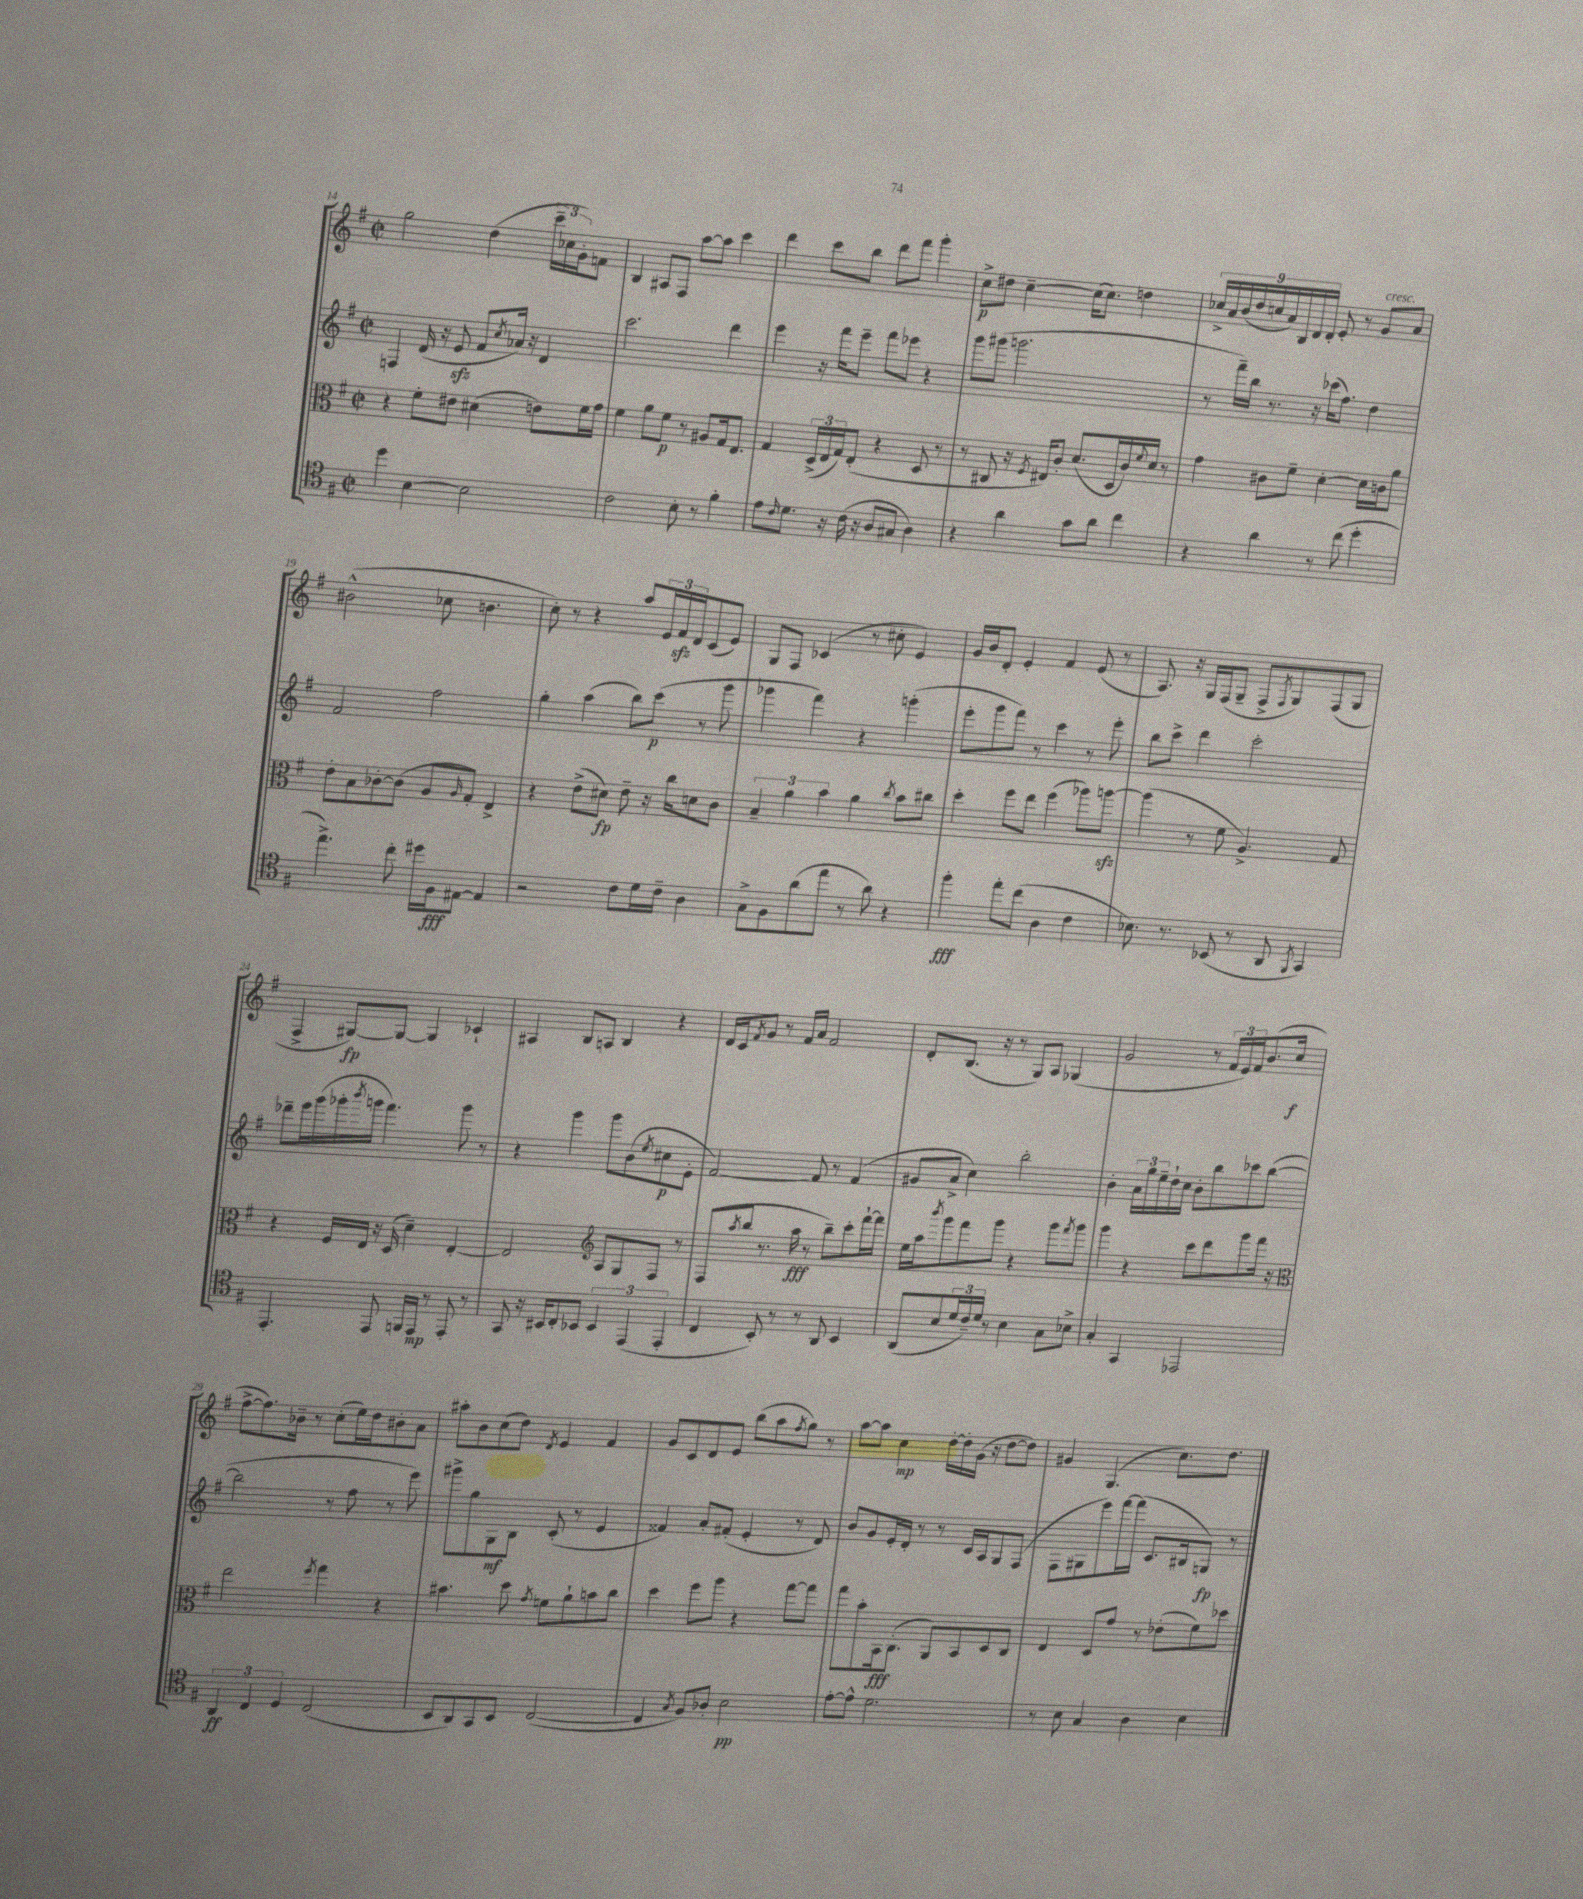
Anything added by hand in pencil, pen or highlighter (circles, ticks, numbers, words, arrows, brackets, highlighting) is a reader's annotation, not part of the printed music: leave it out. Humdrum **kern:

**kern	**dynam	**kern	**dynam	**kern	**dynam	**kern	**dynam
*part4	*part4	*part3	*part3	*part2	*part2	*part1	*part1
*staff4	*staff4	*staff3	*staff3	*staff2	*staff2	*staff1	*staff1
*clefC4	*	*clefC3	*	*clefG2	*	*clefG2	*
*k[f#]	*	*k[f#]	*	*k[f#]	*	*k[f#]	*
*M2/2	*	*M2/2	*	*M2/2	*	*M2/2	*
*met(c|)	*	*met(c|)	*	*met(c|)	*	*met(c|)	*
=14	=14	=14	=14	=14	=14	=14	=14
4dd\	.	4r	.	4Fn/	.	2gg\	.
[4B\	.	8f#'\L	.	(16d/	.	.	.
.	.	.	.	16r	.	.	.
.	.	8e#X\J	.	8ezz/	.	.	.
2B\]	.	(4d#X\	.	8f#/L	.	(4dd\	.
.	.	.	.	8qcc/	.	.	.
.	.	.	.	16a-X/Jk)	.	.	.
.	.	.	.	16r	.	.	.
.	.	8en\L)	.	4d/	.	24ccc~\LL	.
.	.	.	.	.	.	24cc-X\	.
.	.	.	.	.	.	24g'\J)	.
.	.	16f#\L	.	.	.	8fn\J	.
.	.	16g\JJ	.	.	.	.	.
=15	=15	=15	=15	=15	=15	=15	=15
2c\	.	4f#\	.	2.ccc\	.	4B/	.
.	.	8a\L	.	.	.	8A#X/L	.
.	.	8f#\J	p	.	.	8F#/J	.
8B'\	.	8r	.	.	.	[8aa\L	.
8r	.	8A#X/L	.	.	.	8aa\J]	.
4f#'\	.	16G/k	.	4ddd\	.	4ccc\	.
.	.	8.E/J	.	.	.	.	.
=16	=16	=16	=16	=16	=16	=16	=16
8e\L	.	4G/	.	4eee\	.	4ddd\	.
16qqc/	.	.	.	.	.	.	.
8.d\J	.	.	.	.	.	.	.
.	.	(24D^/LL	.	16r	.	8ccc\L	.
.	.	24E/	.	.	.	.	.
16r	.	.	.	16fff#\KL	.	.	.
.	.	24G/J)	.	.	.	.	.
(16c\	.	(8E'/J	.	8eee~\J	.	8bb\J	.
16r	.	.	.	.	.	.	.
8A/L	.	4r	.	8fff#\L	.	8ddd\L	.
8G#X/J	.	.	.	8eee-X\J	.	8fff#\J	.
4A\)	.	8D/	.	4r	.	4ggg'\	.
.	.	8r	.	.	.	.	.
=17	=17	=17	=17	=17	=17	=17	=17
4r	.	8r	.	8ggg\L	.	8cc^\L	p
.	.	8C#X/	.	(8ggg#X\J	.	8dd#X\J	.
4a\	.	16r	.	2.gggn\	.	[4cc~\	.
.	.	8qF#/	.	.	.	.	.
.	.	16E#X/KL)	.	.	.	.	.
.	.	8c'/J	.	.	.	.	.
8g\L	.	(8.d/L	.	.	.	(16cc\KL]	.
.	.	.	.	.	.	8.cc\J)	.
8a\J	.	.	.	.	.	.	.
.	.	16D/L	.	.	.	.	.
4cc\	.	16c/)	.	.	.	4ddn\	.
.	.	8qqf#/	.	.	.	.	.
.	.	16d/JJ	.	.	.	.	.
.	.	8r	.	.	.	.	.
=18	=18	=18	=18	=18	=18	=18	=18
4r	.	4g\	.	8r	.	18cc-X^/LL	.
.	.	.	.	.	.	18a/	.
.	.	.	.	.	.	(18b/	.
.	.	.	.	16fff#~\LL)	.	.	.
.	.	.	.	.	.	18dd/	.
.	.	.	.	16bb\JJ	.	.	.
.	.	.	.	.	.	18ccn/	.
4a\	.	8c#X\L	.	8.r	.	.	.
.	.	.	.	.	.	18a/)	.
.	.	.	.	.	.	18B/	.
.	.	8f#~\J	.	.	.	.	.
.	.	.	.	.	.	18d/	.
.	.	.	.	16r	.	.	.
.	.	.	.	.	.	18d'/JJ	.
8r	.	[4d'\	.	(16ccc-X\KL	.	8e'/	.
.	.	.	.	8.ff#\J)	.	.	.
(8cc\	.	.	.	.	.	8r	.
!	!	!	!	!	!	!LO:TX:a:i:t=cresc.	!
4dd'\	.	16d\LL]	.	4dd\	.	8g/L	.
.	.	16cn\J	.	.	.	.	.
.	.	8a\J	.	.	.	8a/J	.
!!LO:LB:g=z
=19	=19	=19	=19	=19	=19	=19	=19
4.ee^\)	.	8e'\L	.	2f#/	.	(2b#X^^\	.
.	.	8B\	.	.	.	.	.
.	.	[8c-X'\	.	.	.	.	.
8cc'\	.	(8c-\J]	.	.	.	.	.
16dd#X\LL	.	8A/L	.	2ff#\	.	8cc-X\	.
16F#\J	fff	.	.	.	.	.	.
.	.	16qqA/	.	.	.	.	.
[8E#X\J	.	8G'/J)	.	.	.	4.bn\	.
4E#/]	.	4E^/	.	.	.	.	.
=20	=20	=20	=20	=20	=20	=20	=20
2r	.	4r	.	4gg'\	.	8cc'\)	.
.	.	.	.	.	.	8r	.
.	.	(8e^\L	.	(4aa\	.	4r	.
.	.	8d#X\J)	fp	.	.	.	.
8c\L	.	8e~\	.	8bb\L)	.	8aa/L	.
16d\L	.	16r	.	(8ccc\J	p	24e/L	.
.	.	.	.	.	.	24f#zz/	.
16c~\JJ	.	16cc\KL	.	.	.	.	.
.	.	.	.	.	.	24d/J	.
4A\	.	8dn\	.	8r	.	(8c/	.
.	.	8c\J	.	8ggg\	.	8e/J)	.
=21	=21	=21	=21	=21	=21	=21	=21
8G^\L	.	6B~/	.	4ggg-X\	.	8G/L	.
8F#\	.	.	.	.	.	8F#/J	.
.	.	6a\	.	.	.	.	.
(8a\	.	.	.	4fff#\)	.	(4c-X/	.
.	.	6b\	.	.	.	.	.
8ee\J	.	.	.	.	.	.	.
8r	.	4a\	.	4r	.	8r	.
8a\)	.	.	.	.	.	8cc#X'\	.
.	.	8qcc/	.	.	.	.	.
4r	.	8b\L	.	(4gggn'\	.	4e/)	.
.	.	8cc#X\J	.	.	.	.	.
=22	=22	=22	=22	=22	=22	=22	=22
4ff#'\	fff	4dd'\	.	8eee'\L	.	16g/LL	.
.	.	.	.	.	.	16b/J	.
.	.	.	.	8ggg\	.	8d'/J	.
8ee'\L	.	8ff#\L	.	8fff#\J)	.	4e'/	.
(8cc\J	.	8ee\J	.	8r	.	.	.
4A\	.	(4ff#\	.	4ccc\	.	4f#/	.
4c\	.	8aa-X\L)	.	8r	.	(8e/	.
.	.	[8aanzz\J	.	8eee'\	.	8r	.
=23	=23	=23	=23	=23	=23	=23	=23
8.B-X\)	.	(4aa\]	.	8bb\L	.	8.A/)	.
.	.	.	.	8ccc^\J	.	.	.
8.r	.	.	.	.	.	16r	.
.	.	8r	.	4ddd\	.	16G/LL	.
.	.	.	.	.	.	(16F#/J	.
(8BB-X/	.	8f#\	.	.	.	8G~/J	.
8r	.	4.A^/)	.	2ccc'\	.	8F#^/L	.
.	.	.	.	.	.	8qF#/	.
8AA/	.	.	.	.	.	8G/)	.
8qFF#/	.	.	.	.	.	.	.
4GG/)	.	.	.	.	.	(8F#/	.
.	.	8G/	.	.	.	8G/J	.
!!LO:LB:g=z
=24	=24	=24	=24	=24	=24	=24	=24
4.EE'/	.	4r	.	8ddd-X~\L	.	4F#^/	.
.	.	.	.	16eee\L	.	.	.
.	.	.	.	(16ggg\	.	.	.
.	.	16F#/LL	.	16ggg-X'\	.	[8G#X/L)	fp
.	.	.	.	8qbbb/	.	.	.
.	.	16E/JJ	.	16gggn\JJ	.	.	.
8EE/	.	16r	.	4.fff#\)	.	8G#/J_	.
.	.	(16D/	.	.	.	.	.
16FFn/LL	.	4d~\)	.	.	.	4G#/]	.
16EE/JJ	mp	.	.	.	.	.	.
8r	.	.	.	.	.	.	.
8EE'/	.	[4E'/	.	8ggg\	.	4c-X`/	.
8r	.	.	.	8r	.	.	.
=25	=25	=25	=25	=25	=25	=25	=25
8GG/	.	2E/]	.	4r	.	4A#X/	.
16r	.	.	.	.	.	.	.
16BB#X/KL	.	.	.	.	.	.	.
8C'/	.	.	.	4ggg\	.	8B/L	.
8BB-X/J	.	.	.	.	.	8An/J	.
*	*	*clefG2	*	*	*	*	*
6BB-/	.	8A/L	.	8ggg\L	.	4B/	.
.	.	8G/	.	(8b\	.	.	.
(6EE/	.	.	.	.	.	.	.
.	.	.	.	8qee/	.	.	.
.	.	8F#/J	.	8cc#X\	p	4r	.
6EE'/	.	.	.	.	.	.	.
.	.	8r	.	8e'\J	.	.	.
=26	=26	=26	=26	=26	=26	=26	=26
4C/	.	(8F#/L	.	[2f#/)	.	16d/LL	.
.	.	.	.	.	.	16c/J	.
.	.	8qaa/	.	.	.	8qf#/	.
.	.	8bb/J	.	.	.	8g/J	.
8BB'/)	.	8.r	.	.	.	8r	.
8r	.	.	.	.	.	16f#/LL	.
.	.	16aa\	fff	.	.	16a/JJ	.
8r	.	8r	.	8f#/]	.	2f#/	.
8AA/	.	8bb~\L)	.	8r	.	.	.
4BB/	.	8ccc'\	.	(4f#/	.	.	.
.	.	[16fff#`\L	.	.	.	.	.
.	.	16fff#\JJ]	.	.	.	.	.
=27	=27	=27	=27	=27	=27	=27	=27
(8AA/L	.	16ee\LL	.	8g#X/L	.	8d'/L	.
.	.	16aa\J	.	.	.	.	.
.	.	8qbbb/	.	.	.	.	.
8B/	.	8ggg\	.	8a^/J	.	(8.B/J	.
24d/L	.	8fff#\	.	4cc\)	.	.	.
24c~/)	.	.	.	.	.	.	.
.	.	.	.	.	.	16r	.
24d/JJ	.	.	.	.	.	.	.
8r	.	8ggg\J	.	.	.	8r	.
4B\	.	4r	.	2bb'\	.	8G/L)	.
.	.	.	.	.	.	8A/J	.
8G\L	.	8ggg\L	.	.	.	(4G-X/	.
.	.	8qfff#/	.	.	.	.	.
8B-X^\J	.	8ggg\J	.	.	.	.	.
=28	=28	=28	=28	=28	=28	=28	=28
4G'/	.	4ggg\	.	4b'\	.	2g/	.
4GG/	.	4r	.	24a\LL	.	.	.
.	.	.	.	24gg\	.	.	.
.	.	.	.	24ee~\	.	.	.
.	.	.	.	16dd`\	.	.	.
.	.	.	.	16cc\JJ	.	.	.
2EE-X/	.	8ccc\L	.	8b'\L	.	8r	.
.	.	8ddd\	.	8bb\	.	24f#/LL	.
.	.	.	.	.	.	24e/)	.
.	.	.	.	.	.	24f#/J	.
.	.	8ggg\	.	8ccc-X\	.	(8.b/	.
.	.	16fff#\Jk	.	([8bb\J	.	.	.
.	.	16r	.	.	.	16cc/Jk	f
!!LO:LB:g=z
=29	=29	=29	=29	=29	=29	=29	=29
*	*	*clefC3	*	*	*	*	*
6AA/	ff	2ee\	.	2bb\]	.	[8ff#^\L	.
.	.	.	.	.	.	8.ff#\])	.
6C/	.	.	.	.	.	.	.
.	.	.	.	.	.	16b-X~\Jk	.
6D/	.	.	.	.	.	.	.
.	.	.	.	.	.	8r	.
.	.	8qff#/	.	.	.	.	.
(2C/	.	4gg\	.	8r	.	(8cc'\L	.
.	.	.	.	8ff#\	.	16ee\L)	.
.	.	.	.	.	.	16dd\J	.
.	.	4r	.	8r	.	8b#X'\	.
.	.	.	.	8eee\)	.	8a\J	.
=30	=30	=30	=30	=30	=30	=30	=30
8BB/L	.	4.b#X\	.	8ggg#X^\L	.	8aa#X'\L	.
8AA/)	.	.	.	8gg\	.	8b\	.
8GG/	.	.	.	8G\	mf	(8cc\	.
8BB/J	.	8dd\	.	8B\J	.	8dd\J)	.
.	.	8qg/	.	.	.	8qd/	.
([2C/	.	8fn\L	.	(8c'/	.	4e/	.
.	.	8a`\	.	8r	.	.	.
.	.	8bn\	.	4e/	.	4f#/	.
.	.	8cc\J	.	.	.	.	.
=31	=31	=31	=31	=31	=31	=31	=31
4C/]	.	4dd\	.	4f##X/)	.	8g/L	.
.	.	.	.	.	.	8c/	.
8qG/	.	.	.	.	.	.	.
8F#/L)	.	8ff#\L	.	8a'/L	.	8d/	.
8A-X'/J	.	8aa\J	.	(8f#X'/J	.	8e/J	.
2B\	pp	4r	.	4e'/	.	(8bb\L	.
.	.	.	.	.	.	8aa\	.
.	.	.	.	.	.	8qff#/	.
.	.	[8gg\L	.	8r	.	8gg\J)	.
.	.	8gg\J]	.	8d/)	.	8r	.
=32	=32	=32	=32	=32	=32	=32	=32
[8e'\L	.	8gg\L	.	8b/L	.	[8aa\L	.
8e^^\J]	.	8b'\	.	8g/	.	8aa\J]	.
2.d\	.	16BB\k	fff	16e'/L	.	4cc\	mp
.	.	(8.C'\J	.	16d'/JJ	.	.	.
.	.	.	.	8r	.	.	.
.	.	8AA/L)	.	8r	.	[16dd'\LL	.
.	.	.	.	.	.	16dd'\]	.
.	.	8BB/	.	16c/LL	.	(16g\JJ	.
.	.	.	.	16A/J	.	16r	.
.	.	8D/	.	8G/	.	[8dd\L	.
.	.	8C/J	.	(8F#/J	.	8dd\J])	.
=33	=33	=33	=33	=33	=33	=33	=33
8r	.	4E/	.	8F#\L	.	4g#X/	.
8B\	.	.	.	8G#X\	.	.	.
4G/	.	8D/L	.	8eee\)	.	(4.G/	.
.	.	8g/J	.	[16fff#\L	.	.	.
.	.	.	.	(16fff#\JJ]	.	.	.
4A\	.	8r	.	8.c/L	.	.	.
.	.	(8e-X'\L	.	.	.	8.cc\L)	.
.	.	.	.	16B#X/k	.	.	.
4B\	.	8f#\)	.	8Gn/J)	fp	.	.
.	.	.	.	.	.	8.dd\J	.
.	.	8dd-X\J	.	8r	.	.	.
==	==	==	==	==	==	==	==
*-	*-	*-	*-	*-	*-	*-	*-
